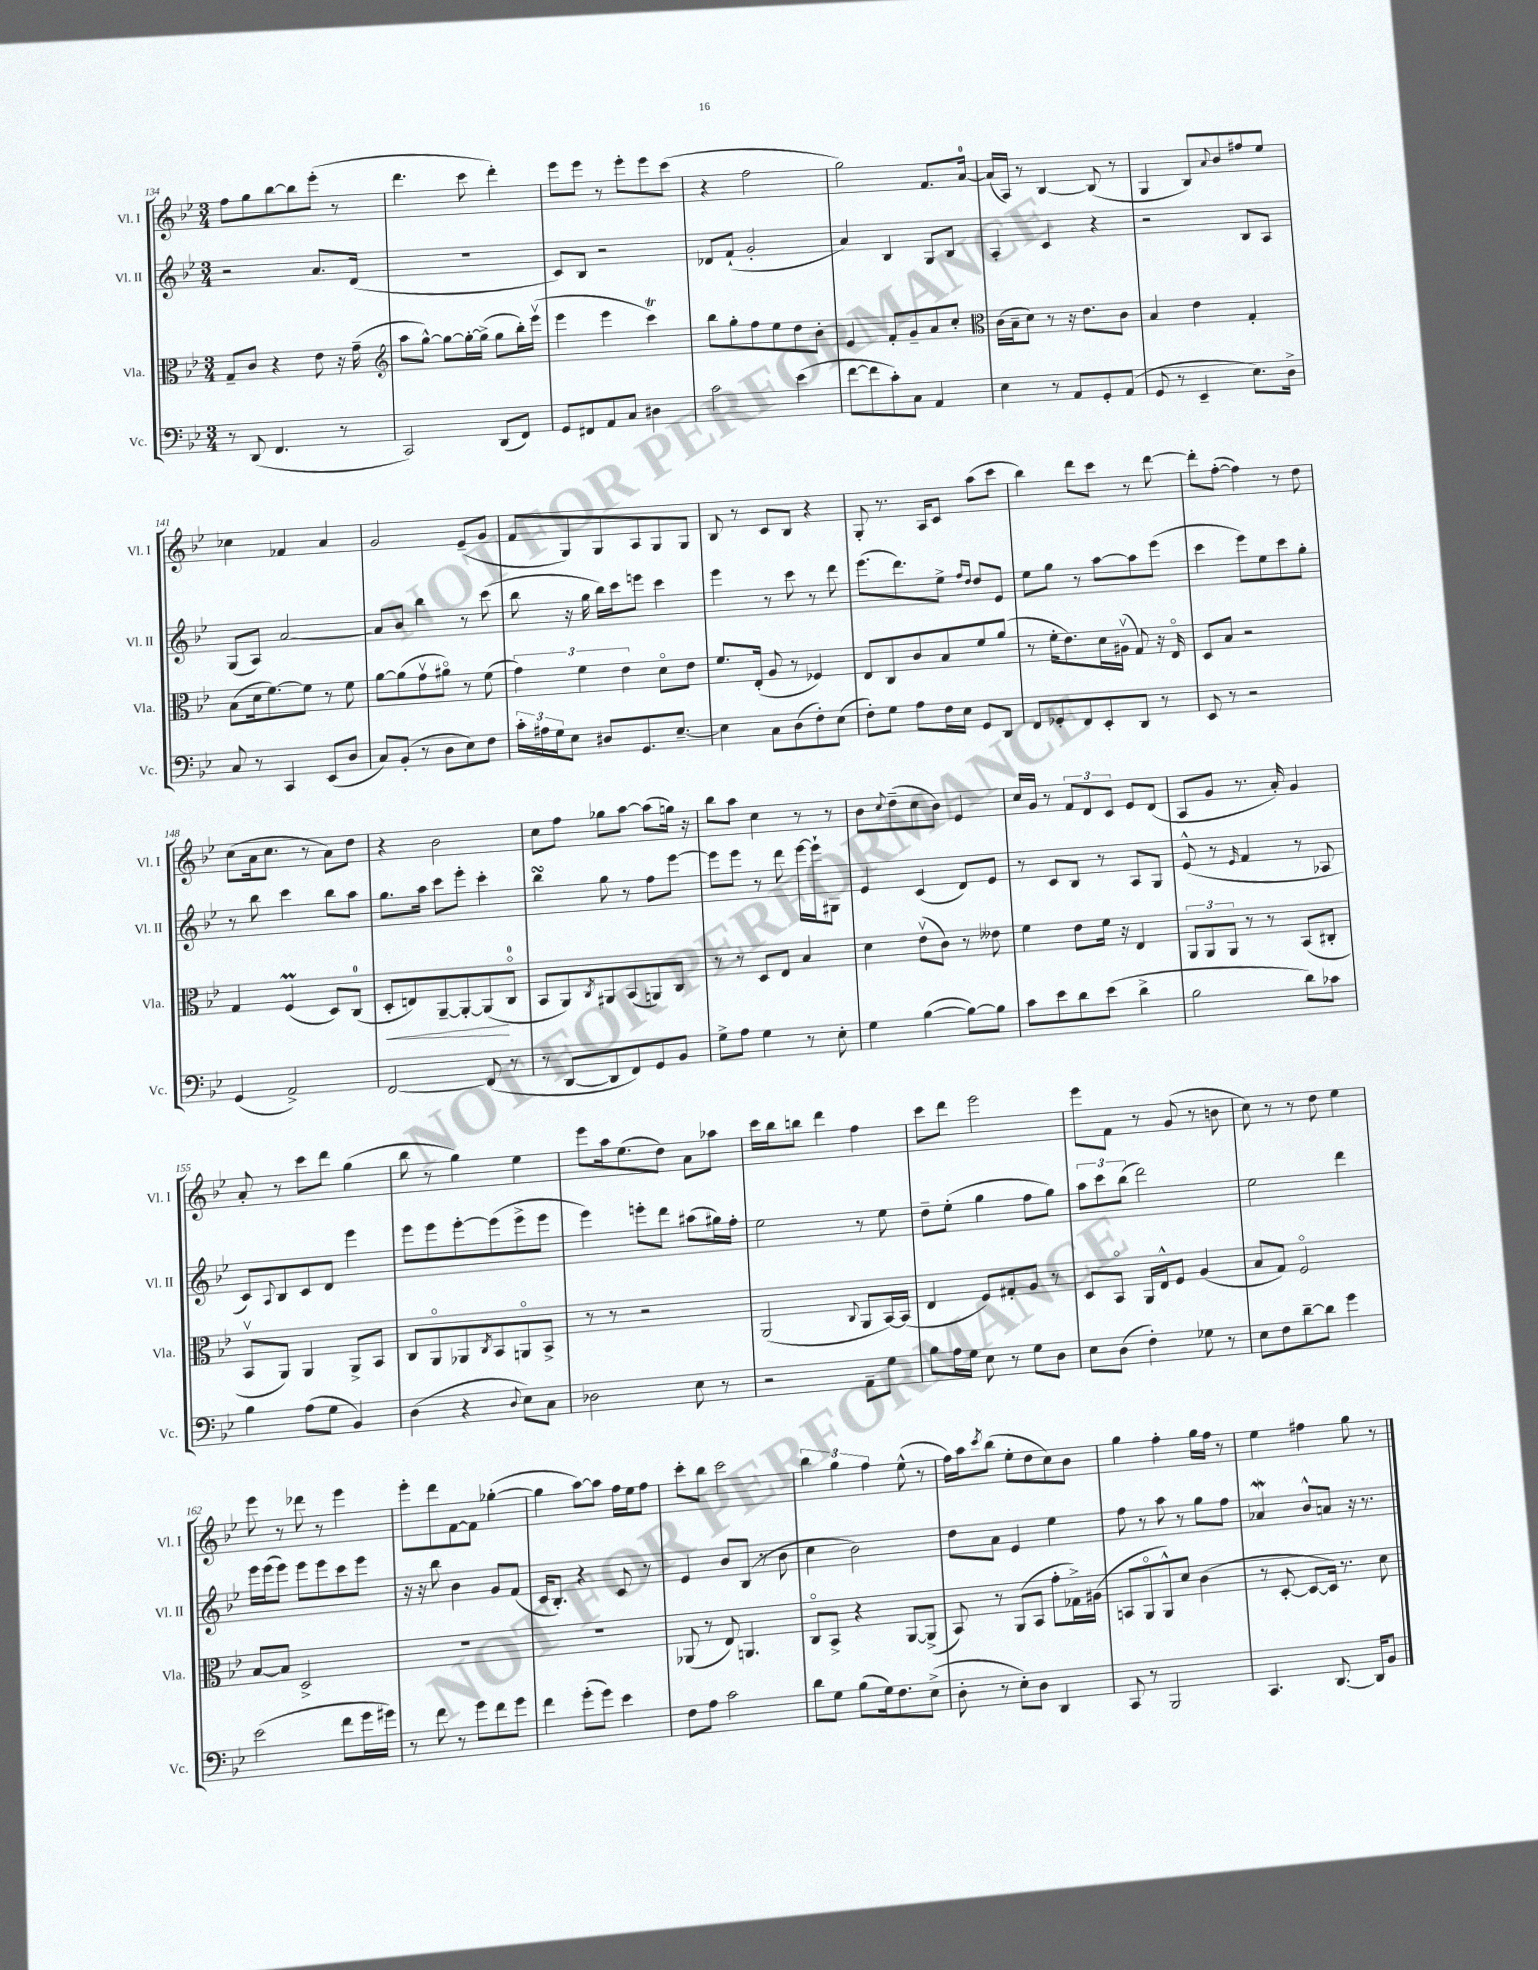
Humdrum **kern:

**kern	**kern	**kern	**kern
*staff4	*staff3	*staff2	*staff1
*clefF4	*clefC3	*clefG2	*clefG2
*k[b-e-]	*k[b-e-]	*k[b-e-]	*k[b-e-]
*M3/4	*M3/4	*M3/4	*M3/4
8r	8G~	2r	8ff
(8DD	8c	.	8gg
4.FF	4r	.	[8bb-
.	.	.	8bb-]
.	8e-	8.a	(8eee-'
8r	16r	.	8r
.	(16g~	(16d	.
=	=	=	=
*	*clefG2	*	*
2CC)	8aa	2.r	4.ddd
.	[8gg^^)	.	.
.	8gg_	.	.
.	16gg'_	.	8ccc
.	(16gg^]	.	.
(8DD	8gg	.	4ddd')
8FF)	16bb-')	.	.
.	(16eee-v	.	.
=	=	=	=
8GG	4eee-	8c)	8eee-
8FF#	.	8B-	8eee-
8AA	4eee-	2r	8r
8C	.	.	8eee-'
4D#	4ccc)	.	8eee-
.	.	.	(8ccc
=	=	=	=
2c	8bb-	8d-	4r
.	8gg'	(8f`	.
.	8ff	2g'	2ff
.	8ee-	.	.
(4e-	8dd	.	.
.	8b-'	.	.
=	=	=	=
[8f	4e-	4a)	2gg)
8f]	.	.	.
8c')	8f'	4B-	.
8C	8g~	.	.
4AA	8a	8G	8.f
.	8cc'	8B-	.
.	.	.	[16a
=	=	=	=
*	*clefC3	*	*
4E-	(16c	4A'	(16a]
.	16B-~	.	16A)
.	8d)	.	8r
8r	8r	4c	[4B-
8AA	16r	.	.
.	8.e-	.	.
8GG'	.	4r	(8B-]
(8AA	8c	.	8r
=	=	=	=
8GG	4B-	2r	4G
8r	.	.	.
4EE-~	4e-	.	8B-)
.	.	.	8qqa
.	.	.	8b-
8.E-)	4G'	8B-	8ff#
.	.	8A	8ee-
16D^	.	.	.
=	=	=	=
8C	(8B-	(8G	4cc-
8r	16d	8A)	.
.	[8.f)	.	.
4CC	.	[2a	4f-
.	8f]	.	.
(8EE-	8r	.	4a
8D	8f	.	.
=	=	=	=
8C)	[8a	8a]	2g
(8BB-'	(8a]	8b-	.
8r	8gv	4bb-	.
8D	8a#o)	.	.
8E-)	8r	8r	(8e-~
8F	(8f	(8ccc	8g
=	=	=	=
24c'	6g)	8bb-	8f
24A#	.	.	.
24G	.	.	.
8E-	.	16r	8G)
.	6f	.	.
.	.	16gg	.
8D#	.	16bb-)	8G
.	.	16ccc	.
.	6e-	.	.
8.GG	.	8eee	8A
.	8do	4ccc	8G
[8.E-~	.	.	.
.	8e-	.	8G
=	=	=	=
4E-]	8.f	4eee-	8B-
.	.	.	8r
.	(16E-'	.	.
8C	8A	8r	8c
(8D	8r	8ccc	8B-
8F')	4F-)	8r	4r
(8E-	.	8ddd	.
=	=	=	=
8F')	8E-	(8.eee-	8G'
8G	8C	.	8.r
.	.	8.ddd)	.
8A	8c	.	.
.	.	.	16A
16F	8B-	8ee-^	8c
16E-	.	.	.
.	.	16qqff	.
.	.	16qqdd	.
8GG	8f	8dd	(8aa
8DD	(8a	8e-	8ccc
=	=	=	=
8FF	8r	8ee-	4bb-)
8GG-'	16f'	8gg	.
.	8.e-)	.	.
8FF	.	8r	8ddd
8EE-'	16d	[8aa	8ccc
.	(16A#v	.	.
8DD	8G)	8aa]	8r
8r	16r	(8eee-	[8ddd
.	16E-o	.	.
=	=	=	=
8EE-	8D	4ccc	8ddd']
8r	8B-	.	([8ff'
2r	2r	8eee-)	4ff])
.	.	8ee-	.
.	.	8ccc	8r
.	.	8gg'	8dd
=	=	=	=
(4GG	4G	8r	(8cc
.	.	8bb-	16a
.	.	.	8.cc
2AA^)	(4F	4ccc	.
.	.	.	8r
.	8D)	8bb-	8a)
.	(8C	8aa	8dd
=	=	=	=
[2FF	8D'	8.gg	4r
.	8E)	.	.
.	.	16aa	.
.	[8AA~	8ccc	2b-
.	8AA'_	8eee-'	.
(8FF]	(8AA]	4ccc'	.
8r	8Co	.	.
=	=	=	=
8r	8BB-	4bb-	8cc
[8DD	8AA)	.	8ff
.	8qC	.	.
8DD]	8AA#	8gg	8gg-
8FF)	(8BB-	8r	[8aa
8GG	8AA)	8ff	(8aa]
8BB-	8C	[8eee-	16gg)
.	.	.	16r
=	=	=	=
8G^	8r	8eee-]	8bb-
8A	8r	8eee-	8aa
4G	8D	8r	4cc
.	8E-	8ddd	.
8r	4B-	[16eee-	8r
.	.	16eee-`]	.
8E-'	.	8G#	8r
=	=	=	=
4G	4d	4e-	8b-
.	.	.	8qqcc
.	.	.	(8dd~
([4B-	(8e-v	(4c	8cc
.	8c)	.	8b-)
8B-_)	8r	8d)	4e-
8B-]	8e--	8e-	.
=	=	=	=
8c	4f	8r	16cc
.	.	.	16g
8e-	.	8c	8r
8d	8e-	8B-	12f
.	.	.	12d
(8e-	16f	8r	.
.	.	.	12c
.	16r	.	.
4d^	4E-	8A	8e-
.	.	8G	(8d
=	=	=	=
2B-	12AA	(8e-^^	8A
.	12AA	.	.
.	.	8r	8g
.	12AA	.	.
.	.	16qqe-	.
.	8r	4f	8.r
.	8r	.	.
.	.	.	16a')
8d)	(8BB-	8r	4g
8c-	8C#'	8A-	.
=	=	=	=
4B-	8BB-v	8c)	8a'
.	.	8qqA	.
.	8AA)	8B-	8r
(8A	4AA	8c	8ccc
8G	.	8d	8ddd
4BB-)	8AA^	4eee-	(4gg
.	8BB-	.	.
=	=	=	=
(4D	8C	8eee-	8bb-
.	8AAo	8eee-	8r
4r	8AA-	[8eee-'	4gg)
.	8qC	.	.
.	8BB-	(8eee-]	.
8qqD	.	.	.
8E-)	8AAo	8eee-^	4ee-
8C	8BB-^	8eee-	.
=	=	=	=
2D-	8r	4eee-)	8eee-
.	8r	.	16aa
.	.	.	(8.ee-
.	2r	8eee'	.
.	.	8ddd	8dd)
8E-	.	(8aa#	8a
8r	.	16gg#)	8aa-
.	.	16ff'	.
=	=	=	=
2r	(2AA	2ee-	16ccc
.	.	.	16bb-
.	.	.	8bb
.	.	.	4ddd
.	8qqC	.	.
8AA~	8AA	8r	4ff
8G	[16BB-)	8ee-	.
.	(16BB-]	.	.
=	=	=	=
8B-	4E-	8dd~	8ccc
16A	.	(8ee-'	8ddd
16G	.	.	.
8E-	8F)	4gg	2eee-
8r	8G#'	.	.
8G	8A	8ff	.
8D	8r	8gg)	.
=	=	=	=
8E-	8D	12aa	8eee-
.	.	12ccc	.
(8D	8BB-o	.	8f
.	.	(12bb-	.
4F')	16AA	2ddd)	8r
.	16E-^^	.	.
.	8F	.	(8g
8G-	(4A	.	8r
8r	.	.	8b
=	=	=	=
8E-	8B-	2ee-	8cc)
8F	8G)	.	8r
[8d~	2Fo	.	8r
8d]	.	.	8dd
4g	.	4ddd	4ee-
=	=	=	=
(2e-	[8B-	16eee-	8eee-
.	.	(16eee-	.
.	8B-]	8eee-)	8r
.	2D^	8eee-	8ddd-
.	.	8eee-	8r
8f	.	8ccc	4eee-
16g	.	8eee-	.
16g#)	.	.	.
=	=	=	=
8r	2.r	16r	8eee-'
.	.	16r	.
8f	.	8bb-	8ddd
8r	.	4b-	[8f
8g	.	.	8f]
8f	.	8g	([4gg-'
8g	.	(8f	.
=	=	=	=
4f	2.r	16c	4gg-]
.	.	8.B-')	.
(8g'	.	4r	[8aa)
8g)	.	.	8aa]
4e-	.	8c	16ff
.	.	.	16ee-
.	.	8r	8ff
=	=	=	=
8F	(8AA-	4e-	8ccc'
8A	8r	.	8bb-
2c	8E-)	8b-	2ccc
.	4.AA	(8B-	.
.	.	8r	.
.	.	8b-	.
=	=	=	=
8d	8Co	4cc	6bb-
8G	8BB-^	.	.
.	.	.	6gg
(8B-	4r	2b-)	.
.	.	.	6ff
16G)	.	.	.
8.F	.	.	.
.	[8AA	.	(8ee-^^
(8E-^	(8AA^]	.	8r
=	=	=	=
8D'	8BB-)	8dd	16ff)
.	.	.	16aa
.	.	.	8qccc
8r	8r	8a	(8bb-
8E-')	(8AA	4e-	8ee-'
8D	8BB-	.	8dd
4DD	8g'	4ee-	8cc)
.	16G-^)	.	8b-
.	(16A#	.	.
=	=	=	=
8CC	8BB	8ff	4gg
8r	8AAo	8r	.
2BBB-	8AA^^)	8aa	4ff'
.	8d	8r	.
.	(4c	8gg	16gg
.	.	.	16ff
.	.	8ff	8r
=	=	=	=
4.CC	8r	4a-	4ee-
.	[8D'	.	.
.	8D_	8b-^^	4ff#
[8.DD	16D])	8a	.
.	8.r	.	.
.	.	16r	8gg
16DD]	.	8.r	.
8BB-	8d	.	8r
==	==	==	==
*-	*-	*-	*-
